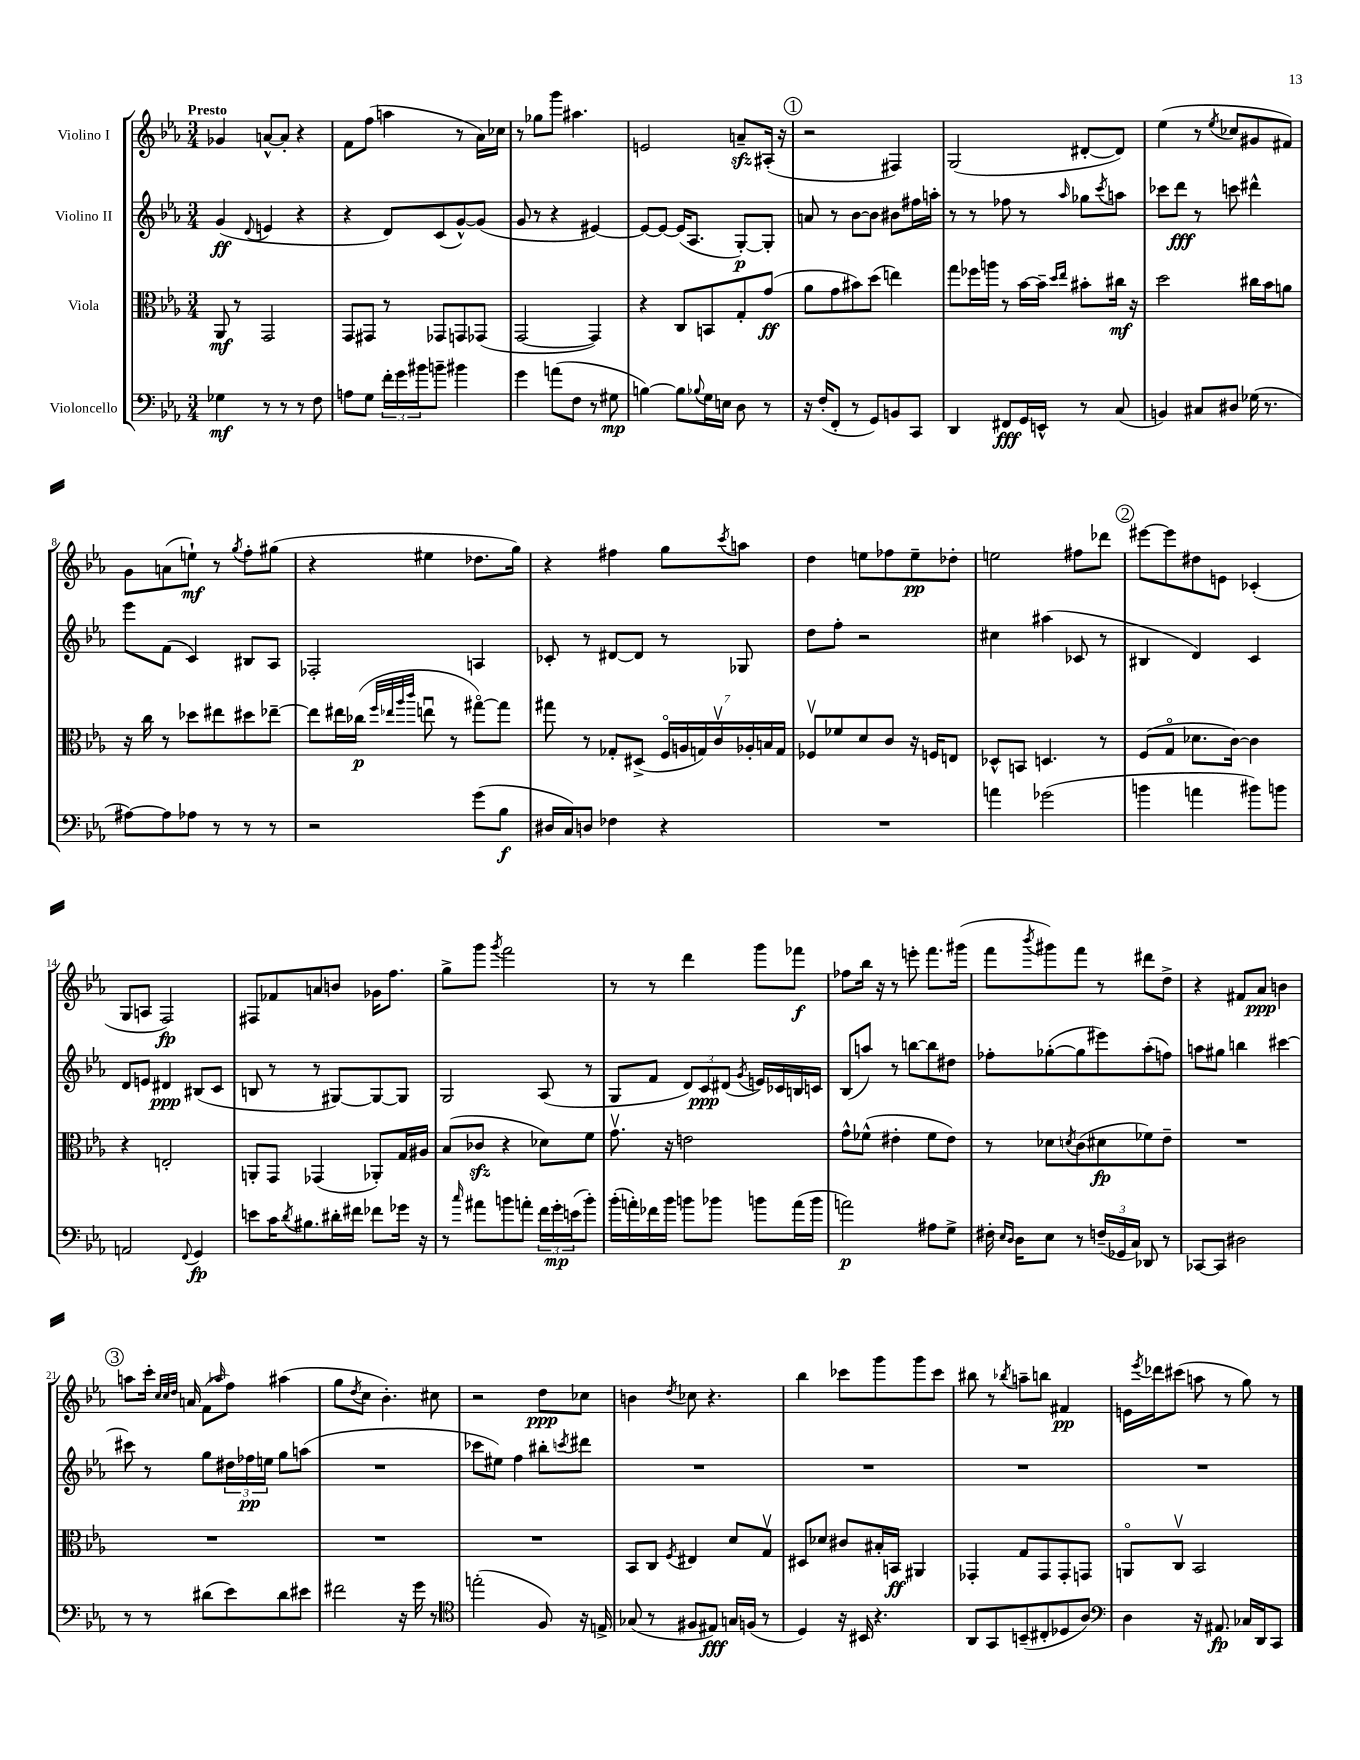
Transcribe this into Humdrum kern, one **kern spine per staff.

**kern	**kern	**kern	**kern
*staff4	*staff3	*staff2	*staff1
*clefF4	*clefC3	*clefG2	*clefG2
*k[b-e-a-]	*k[b-e-a-]	*k[b-e-a-]	*k[b-e-a-]
*M3/4	*M3/4	*M3/4	*M3/4
4G-	8AA-	(4g	4g-
.	8r	.	.
.	.	8qqd	.
8r	2GG	4e	[8a^^
8r	.	.	8a']
8r	.	4r	4r
8F	.	.	.
=	=	=	=
8A	8GG	4r	8f
8G	8GG#	.	(8ff
24f'	8r	8d)	4aa
24g	.	.	.
24b#	.	.	.
8b~	8GG-	(8c	.
4b#	8GG	[8g^^)	8r
.	(8GG-	(8g]	16a-)
.	.	.	16cc-
=	=	=	=
4g	[2GG	8g	8r
.	.	8r	8gg-
(8a	.	4r	8ggg
8F	.	.	4.aa#
8r	4GG])	[4e#)	.
8G#	.	.	.
=	=	=	=
[4B)	4r	8e#_	2e
.	.	8e#_	.
8B]	8C	(16e#]	.
.	.	8.A-	.
8qqB-	.	.	.
16G	8BB	.	.
16E	.	.	.
8D	8G'	[8G')	8a~
8r	(8g	8G']	(16A#'
.	.	.	16r
=	=	=	=
16r	8a-	8a	2r
(16F'	.	.	.
8FF'	8g	8r	.
8r	8b#)	[8b-	.
8GG)	(8dd	8b-]	.
8BB	4ee)	8b#	4F#)
8CC	.	16ff#	.
.	.	16aa'	.
=	=	=	=
4DD	8gg	8r	(2G
.	16ff-	8r	.
.	16aa	.	.
8FF#	8r	8ff-	.
16GG	[16b-	8r	.
16EE^^	16b-~]	.	.
.	16qqdd	.	.
.	16qqee-	16qqaa-	.
8r	8b#'	8gg-	[8d#'
.	.	8qccc	.
(8C	16cc#	8aa	8d#])
.	16r	.	.
=	=	=	=
4BB)	2dd	8ccc-	(4ee-
.	.	8ddd	.
8C#	.	8r	8r
.	.	.	8qee-
8D#	.	8ccc	8cc-
(16G-	16cc#	4ddd#^^	8g#
8.r	16b-	.	.
.	8a	.	8f#)
=	=	=	=
[8A#)	16r	8eee-	8g
.	16cc	.	.
8A#]	8r	(8f	(8a
8A-	8dd-	4c)	8ee`)
8r	8ee#	.	8r
.	.	.	8qgg
8r	8dd#	8B#	8ff'
8r	[8ee-~	8A-	(8gg#
=	=	=	=
2r	8ee-]	2F-'	4r
.	16ee#	.	.
.	(16cc-	.	.
.	32qqff	.	.
.	32qqee-	.	.
.	32qqaa-	.	.
.	32qqccc	.	.
.	8eeu	.	4ee#
.	8r	.	.
(8g	[8gg#o)	4A	8.dd-
8B-	8gg#]	.	.
.	.	.	16gg)
=	=	=	=
16D#	8gg#	8c-'	4r
16C)	.	.	.
8D	8r	8r	.
4F-	8G-'	[8d#	4ff#
.	(8D#^	8d#]	.
4r	28Fo	8r	8gg
.	28A	.	.
.	28G)	.	.
.	28cv	.	.
.	.	.	8qccc
.	.	8G-	8aa
.	28A-'	.	.
.	28B	.	.
.	28G	.	.
=	=	=	=
2.r	8F-v	8dd	4dd
.	8f-	8ff'	.
.	8d	2r	8ee
.	8c	.	8ff-
.	16r	.	8ee~
.	16F	.	.
.	8E	.	8dd-'
=	=	=	=
4a	8D-^^	4cc#	2ee
.	8BB	.	.
(2g-	4.D	(4aa#	.
.	.	8c-	8ff#
.	8r	8r	8ddd-
=	=	=	=
4b	(8F	4B#	[8eee#
.	8Go	.	8eee#]
4a	8.d-	4d)	8dd#
.	.	.	8e
.	[16c)	.	.
8b#)	4c]	4c	(4c-'
8b	.	.	.
=	=	=	=
2AA	4r	8d	8G
.	.	8e	8A
.	2E'	4d#	2F)
8qqFF	.	.	.
4GG	.	(8B#	.
.	.	8c	.
=	=	=	=
8e	8AA'	8B	8F#
16c	8GG	8r	8f-
8qd	.	.	.
8.B#	.	.	.
.	(4GG-	8r	8a
16d#'	.	[8G#)	8b
16f#	.	.	.
8f-	8AA-')	8G#_	16g-
.	.	.	8.ff
16g-	16G	8G#]	.
16r	16A#	.	.
=	=	=	=
8r	(8B-	2G	8gg^
16qqcc	.	.	.
8a#	8c-	.	8ggg
.	.	.	8qggg
8b	4r	.	2fff
8a'	.	.	.
24f	8d-)	(8A-	.
24g'	.	.	.
(24e	.	.	.
8b')	8f	8r	.
=	=	=	=
(16b-'	8.gv	8G	8r
16a')	.	.	.
16f-	.	8f	8r
16b-	16r	.	.
8b	2e	12d)	4ddd
.	.	12c	.
8b-	.	.	.
.	.	(12d#	.
.	.	8qg	.
8b	.	16e)	8ggg
.	.	16c-	.
(16a	.	16B	8fff-
16b	.	16c	.
=	=	=	=
2a)	8g^^	(8B-	8ff-
.	(8f-^^	8aa)	16bb-
.	.	.	16r
.	4e#'	8r	8r
.	.	[8bb	8eee'
8A#	8f-	8bb]	8.fff
8G^	8e#)	8dd#	.
.	.	.	(16ggg#
=	=	=	=
16F#'	8r	8ff-'	8fff
16qqE-	.	.	.
16qqD	.	.	.
16D	.	.	.
.	.	.	8qbbb-
8E-	8d-	([8gg-'	8ggg#)
.	8qd	.	.
8r	(8c	8gg-]	8fff
(24F~	8d#	8eee#)	8r
24GG-	.	.	.
24C)	.	.	.
8DD-	8f-)	(8aa-'	8ddd#
8r	8e-~	8ff)	8dd^
=	=	=	=
[8CC-	2.r	8aa	4r
8CC-]	.	8gg#	.
2D#	.	4bb	8f#
.	.	.	8a-
.	.	[4ccc#	4b
=	=	=	=
8r	2.r	8ccc#]	8aa
8r	.	8r	16ccc'
.	.	.	32qqcc
.	.	.	32qqcc
.	.	.	32qqdd
.	.	.	16a
(8d#	.	8gg	(8f
.	.	.	16qqaa-
8e-)	.	24dd#	8ff)
.	.	24ff-	.
.	.	24ee	.
8d#	.	8gg	(4aa#
8e#	.	(8aa	.
=	=	=	=
2f#	2.r	2.r	8gg
.	.	.	8qdd
.	.	.	8cc
.	.	.	4.b-')
16r	.	.	.
16g	.	.	.
8r	.	.	8cc#
=	=	=	=
*clefC4	*	*	*
(2ee'	2.r	8ccc-	2r
.	.	8ee#)	.
.	.	4ff	.
8F)	.	8bb#'	8dd
.	.	8qccc	.
16r	.	8ddd#	8cc-
16E^	.	.	.
=	=	=	=
(8G-	8BB-	2.r	4b
8r	8C	.	.
.	8qF	.	8qdd
8F#	4E#	.	8cc-
8E#)	.	.	4.r
16G	8d	.	.
(16F	.	.	.
8r	8Gv	.	.
=	=	=	=
4D)	8D#	2.r	4bb-
.	8d-	.	.
16r	8c#	.	8ccc-
16BB#	.	.	.
4.r	16B#'	.	8ggg
.	16BB	.	.
.	4AA#	.	8ggg
.	.	.	8ccc-
=	=	=	=
8AA-	4GG-'	2.r	8bb#
8GG	.	.	8r
.	.	.	8qbb-
(8BB~	8G	.	8aa~
8C#'	8GG-	.	8bb
8D-	8GG-'	.	4f#
8A-)	8GG	.	.
=	=	=	=
*clefF4	*	*	*
4D	8AAo	2.r	16e
.	.	.	8qeee-
.	.	.	16ddd-
.	8Cv	.	(8ccc#
16r	2BB-	.	8aa
8.AA#	.	.	.
.	.	.	8r
16C-	.	.	8gg)
16DD	.	.	.
8CC	.	.	8r
==	==	==	==
*-	*-	*-	*-
